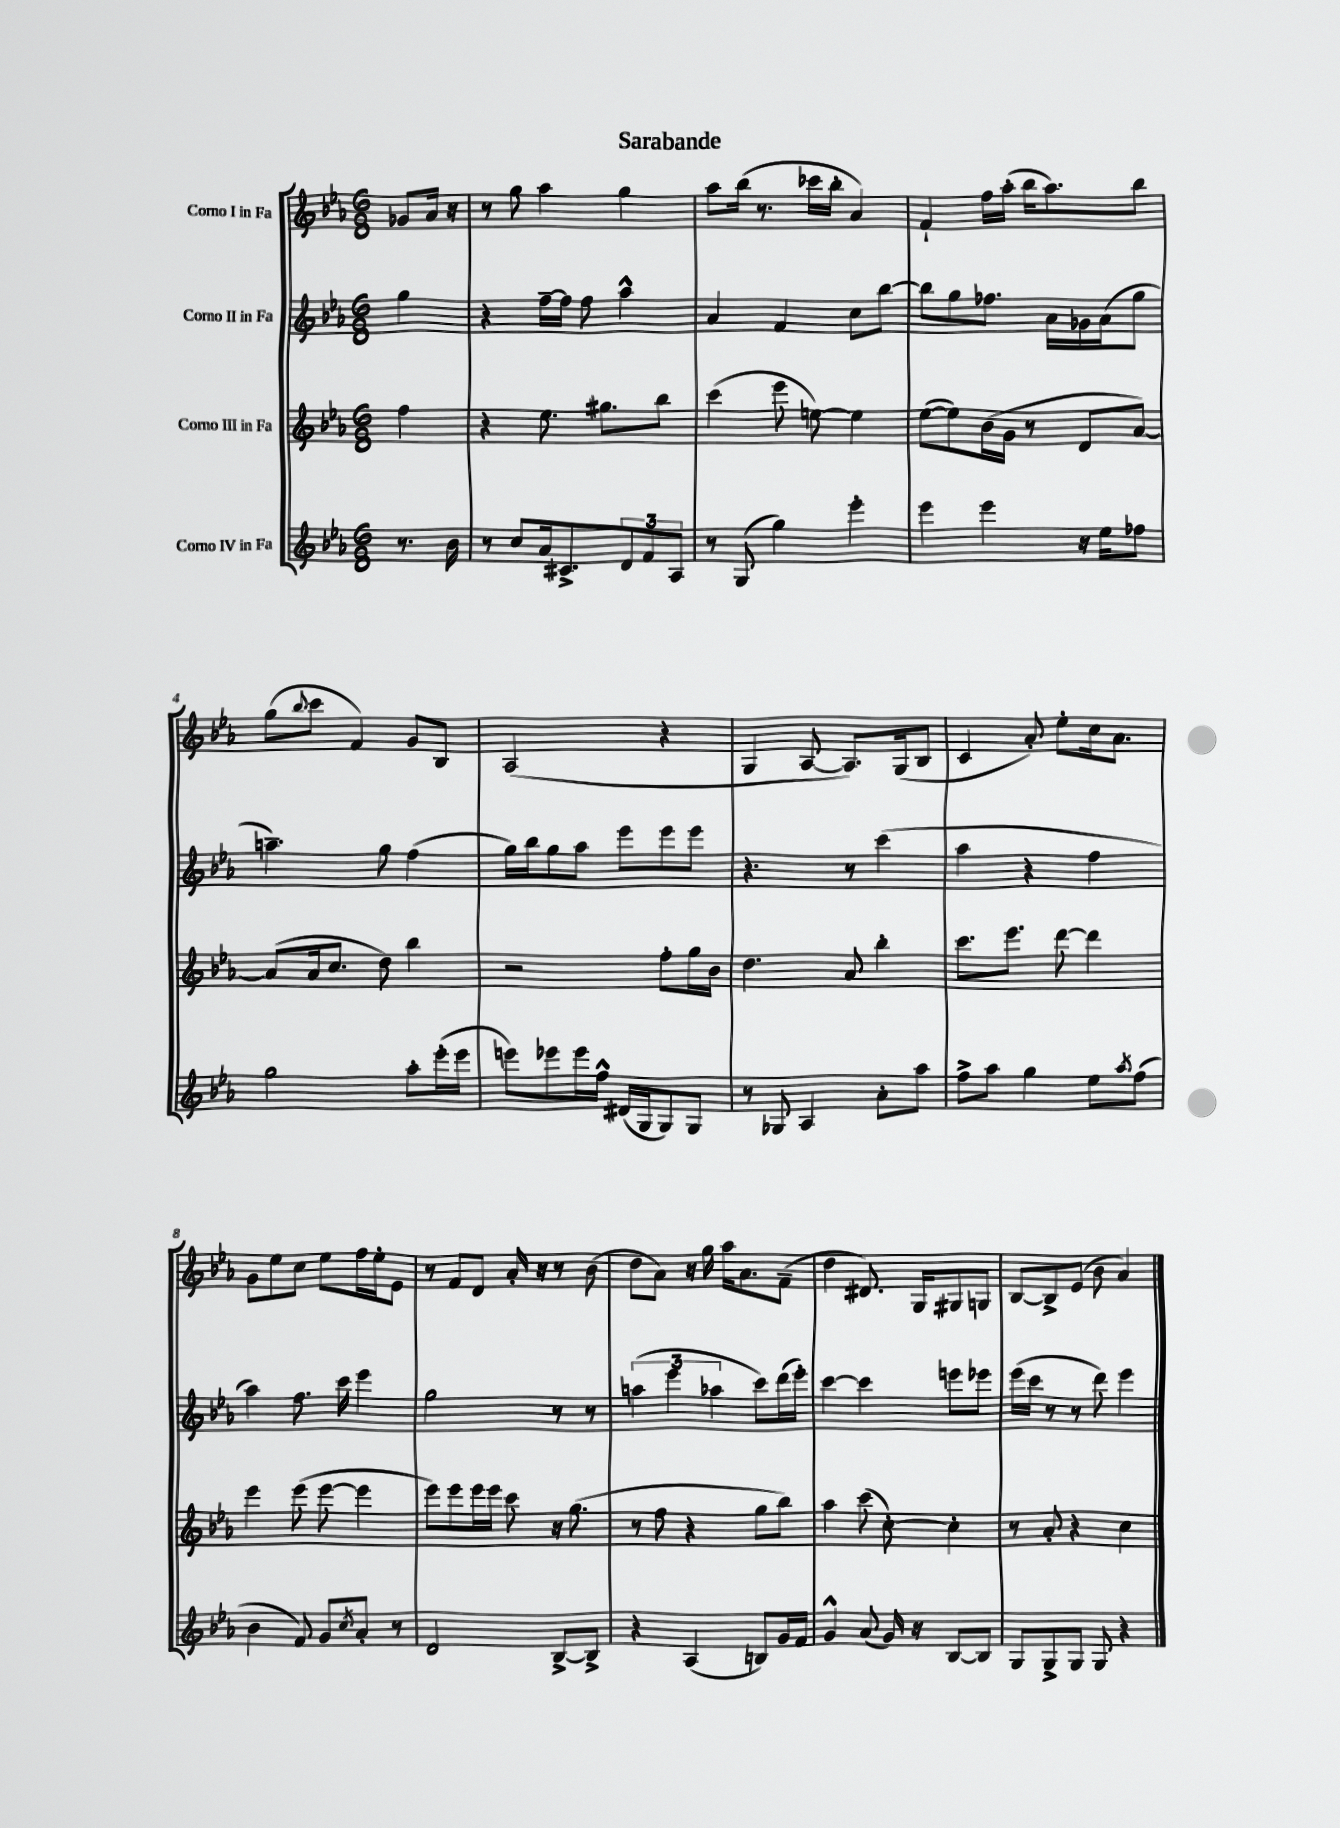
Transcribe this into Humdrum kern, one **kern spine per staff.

**kern	**kern	**kern	**kern
*part4	*part3	*part2	*part1
*staff4	*staff3	*staff2	*staff1
*I"Corno IV in Fa	*I"Corno III in Fa	*I"Corno II in Fa	*I"Corno I in Fa
*clefG2	*clefG2	*clefG2	*clefG2
*k[b-e-a-]	*k[b-e-a-]	*k[b-e-a-]	*k[b-e-a-]
*M6/8	*M6/8	*M6/8	*M6/8
=	=	=	=
8.r	4ff\	4gg\	8g-X/L
.	.	.	16a-/Jk
16b-\	.	.	16r
=1	=1	=1	=1
8r	4r	4r	8r
8cc/L	.	.	8gg\
16a-/k	8.ee-\	[16ff~\LL	4aa-\
8.c#X^/	.	16ff\JJ]	.
.	.	8ff\	.
.	8.gg#X\L	.	.
12d/	.	4aa-^^\	4gg\
12f/	.	.	.
.	8bb-\J	.	.
12A-/J	.	.	.
=2	=2	=2	=2
8r	(4ccc\	4a-/	8aa-\L
(8G/	.	.	(16bb-\Jk
.	.	.	8.r
4gg\)	8eee-\	4f/	.
.	[8een\)	.	16ccc-X\LL
.	.	.	16bb-'\JJ
4eee-'\	4ee\]	8cc\L	4a-/)
.	.	[8bb-\J	.
=3	=3	=3	=3
4eee-\	([8ee-\L	8bb-\L]	4f`/
.	8ee-\])	8gg\	.
4eee-\	(16b-\L	8.ff-X\J	16ff\LL
.	16g\JJ	.	(16aa-'\JJ
.	8r	.	16bb-\KL
.	.	16a-\LL	8.aa-\)
16r	8d/L	16g-X\	.
16ee-\KL	.	(16a-\J	.
8ff-X\J	[8a-/J)	8gg\J	8bb-\J
!!LO:LB:g=z
=4	=4	=4	=4
2gg\	(8a-/L]	4.aan~\)	(8gg\L
.	.	.	8qqbb-/
.	16a-/k	.	8ccc\J
.	8.cc/J	.	.
.	.	.	4f/)
.	8dd\)	8gg\	.
8aa-'\L	4bb-\	(4ff\	8g/L
(16eee-'\L	.	.	8B-/J
16eee-\JJ	.	.	.
=5	=5	=5	=5
8eeen\L)	2r	16gg\LL)	(2A-/
.	.	16bb-\J	.
8eee-X\	.	8gg\	.
16eee-\L	.	8aa-\J	.
16ff^^\JJ	.	.	.
(16d#X/LL	.	8eee-\L	.
16G/J	.	.	.
8G/)	8ff'\L	8eee-\	4r
8G/J	16gg\L	8eee-\J	.
.	16b-\JJ	.	.
=6	=6	=6	=6
8r	4.dd\	4.r	4G/
8G-X/	.	.	.
4A-/	.	.	[8A-/
.	8a-/	8r	8.A-/L])
8a-'\L	4bb-'\	(4ccc\	.
.	.	.	(16G/k
8aa-\J	.	.	8B-/J
=7	=7	=7	=7
8ff^\L	8.ccc\L	4aa-\	4c/
8aa-\J	.	.	.
.	8.eee-\J	.	.
4gg\	.	4r	8a-'/)
.	[8ddd\	.	8ee-'\L
8ee-\L	4ddd\]	4ff\	16cc\k
.	.	.	8.a-\J
8qaa-/	.	.	.
(8ff\J	.	.	.
!!LO:LB:g=z
=8	=8	=8	=8
4b-\	4eee-\	4aa-\)	8g\L
.	.	.	8ee-\
8f/)	(8eee-\	8.ff\	8cc\J
8g/L	[8eee-\	.	8ee-\L
.	.	16ccc\	.
8qcc/	.	.	.
8a-'/J	4eee-\]	4eee-\	16ff\L
.	.	.	16ee-'\J
8r	.	.	8e-\J
=9	=9	=9	=9
2d/	8eee-\L)	2gg\	8r
.	8eee-\	.	8f/L
.	16eee-\L	.	8d/J
.	16eee-\JJ	.	.
.	8ccc\	.	16a-'/
.	.	.	16r
[8B-^/L	16r	8r	8r
.	(8.gg\	.	.
8B-^/J]	.	8r	(8b-\
=10	=10	=10	=10
4r	8r	(6aan\	8dd\L
.	8ff\	.	8a-\J)
.	.	6eee-\	.
(4A-/	4r	.	16r
.	.	.	16gg\
.	.	6aa-X\	.
.	.	.	16aa-\KL
.	.	.	8.a-\
8Bn/L)	8gg\L	8ccc\L)	.
16g/L	8bb-\J)	(16ddd\L	(8f~\J
16f/JJ	.	16eee-'\JJ)	.
=11	=11	=11	=11
4g^^/	4aa-\	[4ccc\	4dd\
(8a-/	(8ccc\	4ccc\]	8.d#X/)
16g/)	[8cc'\)	.	.
16r	.	.	16G/KL
[8B-/L	4cc'\]	8eeen\L	8G#X/
8B-/J]	.	8eee-X\J	8Gn/J
=12	=12	=12	=12
8G/L	8r	(16eee-\LL	[8B-/L
.	.	16ccc\JJ	.
8G^/	8a-'/	8r	8B-^/]
8G/J	4r	8r	(8e-/J
8G/	.	8ddd\)	8b-\
4r	4cc\	4eee-\	4a-/)
==	==	==	==
*-	*-	*-	*-
